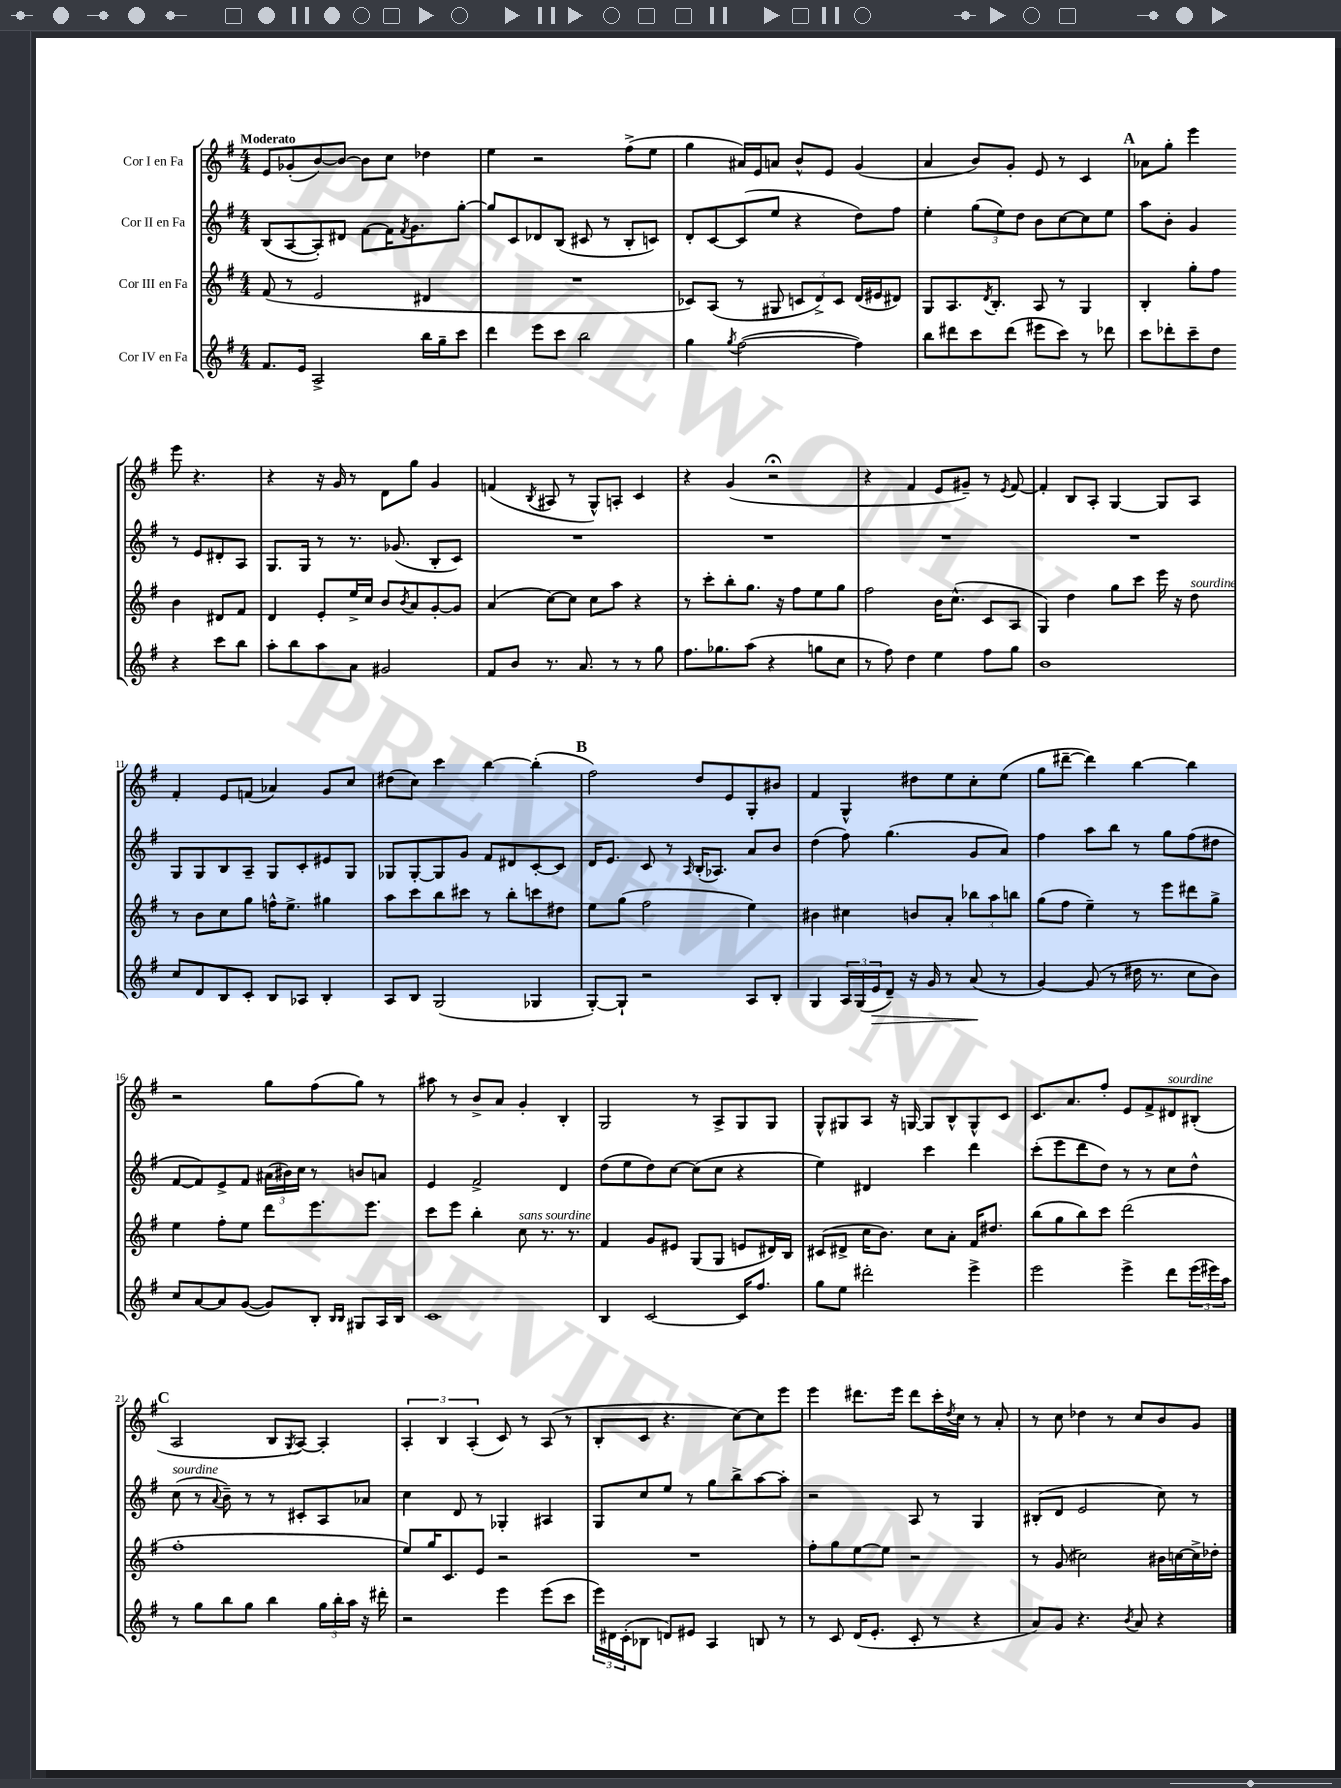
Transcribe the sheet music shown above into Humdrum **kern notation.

**kern	**kern	**kern	**kern
*staff4	*staff3	*staff2	*staff1
*clefG2	*clefG2	*clefG2	*clefG2
*k[f#]	*k[f#]	*k[f#]	*k[f#]
*M4/4	*M4/4	*M4/4	*M4/4
8.f#	(8f#	(8B	8e
.	8r	[8A	(8g-'
16e	.	.	.
2A^	2e	8A'])	[8b)
.	.	8d#	8b_
.	.	[8f#	8b]
.	.	16f#]	8cc
.	.	8qf#	.
.	.	8.g	.
16bb	4d#	.	4dd-
16gg~	.	.	.
8ccc	.	[8gg'	.
=	=	=	=
4ddd	1r	8gg]	4ee
.	.	8c	.
8eee	.	8d-	2r
8ccc	.	(8B	.
2bb	.	8c#	.
.	.	8r	.
.	.	8B'	(8ff#^
.	.	8c)	8ee
=	=	=	=
4gg	8c-)	8d'	4gg
.	(8A	[8c	.
8qgg	.	.	.
([2ff#	8r	(8c]	16a#)
.	.	.	16e
.	8G#	8ee	8a
.	12c	4r	8b^^
.	12d^)	.	.
.	.	.	8e
.	12c	.	.
4ff#])	(16d	8dd)	(4g
.	16e#	.	.
.	8d#)	8ff#	.
=	=	=	=
8bb	8G	4ee'	4a
8ddd#	8.A	.	.
8ccc	.	(12gg	8b)
.	8qd	.	.
.	8.B'	.	.
.	.	12ee)	.
(8ddd#	.	.	8g'
.	.	12dd	.
8eee#	8A	8b	8e
8ccc)	8r	[8cc	8r
8r	4G	8cc]	4c
8ddd-	.	8ee	.
=	=	=	=
8ccc	4B'	8aa	8a-
8ddd-'	.	8b'	8gg'
8ccc~	8gg'	4g	4eee
8dd	8ff#	.	.
4r	4b	8r	8eee
.	.	8e	4.r
8ccc	8d#	8d#'	.
8bb	8f#	8A	.
=	=	=	=
8aa'	4d	8.G	4r
8bb	.	.	.
.	.	16G	.
8aa	8e'	8r	16r
.	.	.	16g
8a	16ee^	8.r	8r
.	16cc	.	.
2g#	8b	.	8d
.	.	(8.g-	.
.	8qb	.	.
.	8a	.	8gg
.	[8g'	8B'	4g
.	8g]	8c)	.
=	=	=	=
8f#	(4a	1r	(4f
8b	.	.	.
.	.	.	8qB
8.r	[8cc)	.	8A#
.	8cc]	.	8r
8.a	.	.	.
.	8cc	.	8G^^)
8r	8aa	.	8A'
8r	4r	.	4c
8gg	.	.	.
=	=	=	=
8.ff#	8r	1r	4r
.	8ccc'	.	.
8.gg-	.	.	.
.	8bb'	.	(4g
(8aa	8.gg	.	.
4r	.	.	2r;
.	16r	.	.
.	8ff#	.	.
8gg	8ee	.	.
8cc	8gg	.	.
=	=	=	=
8r	2ff#	1r	4r
8ff#)	.	.	.
4dd	.	.	4f#
4ee	16b	.	8e
.	(8.cc^^	.	.
.	.	.	8g#~)
8ff#	8c	.	8r
.	.	.	8qe
8gg	8A	.	[8f#
=	=	=	=
1b	4G)	1r	4f#']
.	4dd	.	8B
.	.	.	8A'
.	8gg	.	[4G
.	8ccc	.	.
.	16eee	.	8G]
.	16r	.	.
.	8dd	.	8A
=	=	=	=
8cc	8r	8G	4f#'
8d	8b	8G	.
8B	8cc	8B	8e
8c'	8gg	8A~	(8f
8B	16ff^^	8G	4a-)
.	8.ee^	.	.
8A-	.	8c'	.
4B'	4gg#	8e#	8g
.	.	8G	8cc
=	=	=	=
8A	8aa	8G-	(8dd#
8B	8ccc	[8G-'	8cc)
(2G	8bb	8G-]	4ccc
.	8ccc#	8g	.
.	8r	8f#	[4bb
.	8bb'	8d#	.
4G-	8ccc	[8c'	(4bb']
.	8dd#	8c]	.
=	=	=	=
[8G')	8ee	16d	2ff#)
.	.	8.e	.
8G`]	(8gg	.	.
2r	2ff#	8c	.
.	.	8r	.
.	.	16qqA	.
.	.	(16B'	8dd
.	.	8.A-)	.
.	.	.	8e
8A	4ee)	8a	8G'
8B'	.	8b	8b#
=	=	=	=
4G	4b#	(4dd	4f#
24A	4cc#	8ff#)	4G^^
(24G	.	.	.
24e	.	.	.
8d~)	.	(4.gg	.
16r	8b	.	8dd#
16g	.	.	.
8r	8a'	.	8ee
(8a	12bb-	8g	8cc'
.	12aa	.	.
8r	.	8a)	(8ee
.	12bb	.	.
=	=	=	=
[4g)	(8gg	4ff#	8gg
.	8ff#	.	[8ddd#~
(8g]	4ee~)	8aa	4ddd#])
8r	.	8bb	.
16dd#	8r	8r	[4bb
8.r	.	.	.
.	8eee	8gg	.
8cc	8ddd#	(8ff#	4bb]
8b)	8gg^	8dd#	.
=	=	=	=
8cc	4ee	[8f#	2r
[8a	.	8f#])	.
8a]	8ff#'	8e^	.
([8g	8ee	8f#	.
8g])	8ddd	(24a#	8gg
.	.	24b#)	.
.	.	24cc	.
8B'	8.eee	8r	(8ff#
16qqB	.	.	.
16qqB	.	.	.
8G#	.	8b	8gg)
.	8.eee	.	.
16A	.	8a	8r
16B	.	.	.
=	=	=	=
1c	8ccc	4e	8aa#
.	8eee	.	8r
.	4bb'	2f#^	8b^
.	.	.	8a
.	8cc	.	4g'
.	8.r	.	.
.	.	4d	4B'
.	8.r	.	.
=	=	=	=
4B	4f#	(8dd	2G
.	.	8ee	.
[2c	8g	8dd)	.
.	8e#	[8cc	.
.	(8G	(8cc]	8r
.	8G	8cc	8A^
16c]	8e	4r	8G
8.ff#	.	.	.
.	16d#)	.	8G
.	16B	.	.
=	=	=	=
8gg	(8c#	4ee)	8G^^
8ee	8d#^	.	8G#
2ddd#'	16cc	4d#	8A
.	8.b)	.	.
.	.	.	16r
.	.	.	[16G
.	8cc	4ccc	8G]
.	8a'	.	8B^^
4eee^	16f#	4ddd	8G^^
.	8.dd#	.	.
.	.	.	8c
=	=	=	=
2eee	(8bb	(8ccc'	8.c
.	8gg	8eee	.
.	.	.	8.a
.	8bb)	8ddd	.
.	8ccc	8dd)	8ff#'
4eee^	(2ddd	8r	8e
.	.	8r	8f#^
8ddd	.	8cc	8d#
(24eee	.	8dd^^	(8B#'
24eee#)	.	.	.
24aa	.	.	.
=	=	=	=
8r	1ff#'	(8cc	2A
8gg	.	8r	.
.	.	8qqa	.
8bb	.	8b~)	.
8gg	.	8r	.
4bb	.	8r	8B
.	.	.	8qG
.	.	8c#'	[8A)
24gg	.	8A	4A']
24bb'	.	.	.
24aa	.	.	.
16r	.	8a-	.
16ddd#'	.	.	.
=	=	=	=
2r	8ee)	4cc	6A'
.	16gg	.	.
.	.	.	6B
.	8.c	.	.
.	.	8d	.
.	.	.	(6A'
.	8e	8r	.
4eee	2r	4G-'	8c)
.	.	.	8r
(8eee	.	4A#	(8A
8ccc	.	.	8r
=	=	=	=
24eee)	1r	8G	8B'
24d#	.	.	.
(24c'	.	.	.
8B-	.	8cc	8c
8d)	.	8ee	4.r
8e#	.	8r	.
4A	.	8gg	.
.	.	8bb^	[8cc)
8B	.	[8aa	8cc]
8r	.	8aa']	8eee
=	=	=	=
8r	8ff#'	2r	4eee
8c	8gg	.	.
(16d	[8ee	.	8.ddd#
8.e'	.	.	.
.	8ee]	.	.
.	.	.	16eee
8c'	2r	8A	8ddd#
8r	.	8r	16ccc'
.	.	.	8qdd
.	.	.	16cc
4r	.	4G	8r
.	.	.	8a'
=	=	=	=
8a)	8r	(8B#'	8r
8g	(8g	8d	8cc
4.r	2cc#)	2e	4dd-
.	.	.	8r
8qb	.	.	.
8a	.	.	8cc
4r	16b#	8cc)	8b
.	[16cc	.	.
.	16cc^]	8r	8g
.	16dd-'	.	.
==	==	==	==
*-	*-	*-	*-
